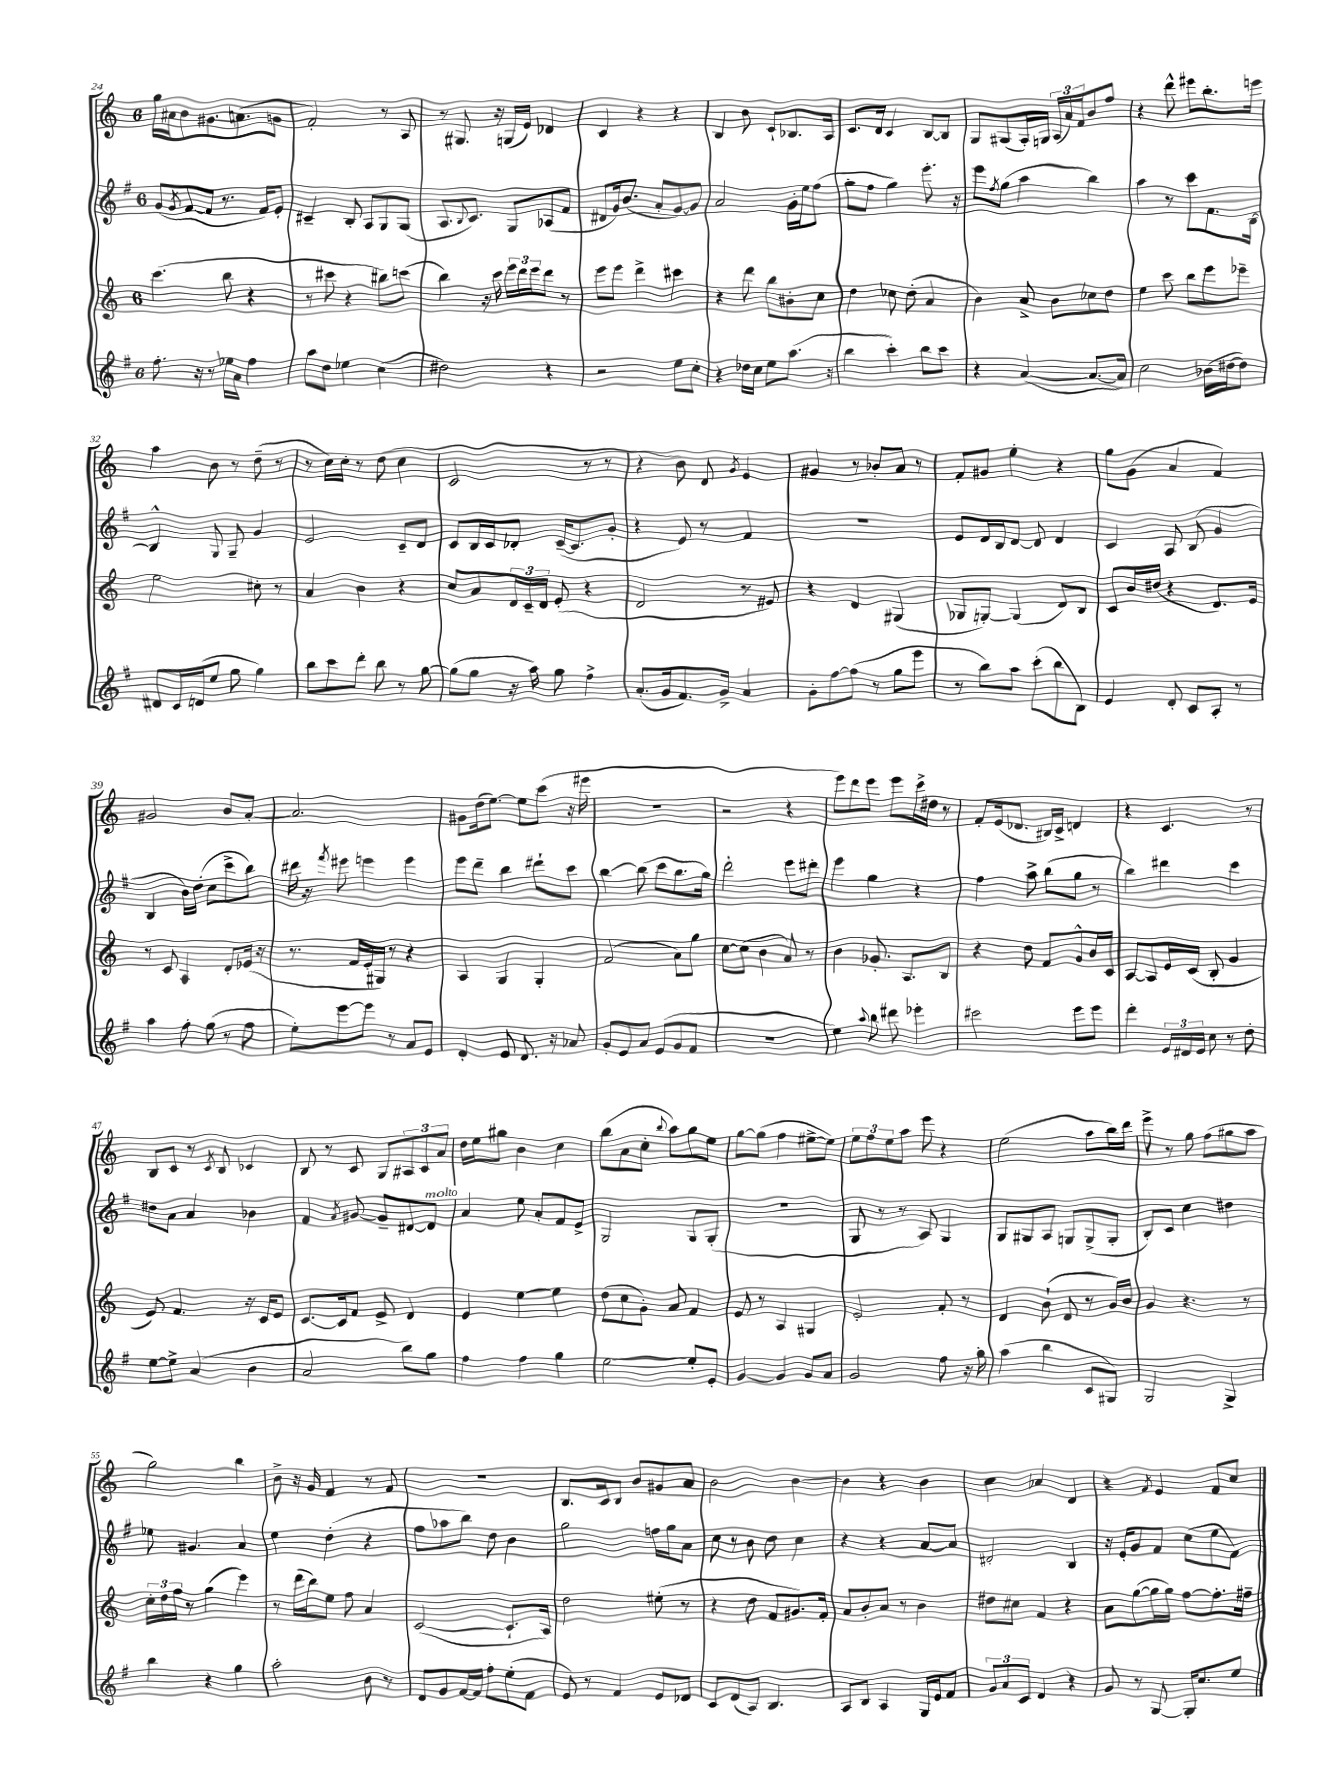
<<
\new StaffGroup <<
\new Staff = "s0" {
    \clef treble \key c \major \once \override Staff.TimeSignature.style = #'single-digit \time 6/8
    g''16 ais'16 b'8 gis'8. a'8.( g'8 |
    f'2-.) r8 a8 |
    r8 gis8. r16 g16( e'16) des'4 |
    c'4 r4 r4 |
    b4 b'8 c'8-! bes8. a16 |
    c'8. d'16 c'4 b8~ b8 |
    g8 gis8( a16-.) g16 \tuplet 3/2 { a16( a'16) f'16 } b'8 f''8 |
    r4 d'''8-^ eis'''8 b''8.-. e'''16 |
    a''4 b'8 r8 d''8--( r8 |
    r8 c''16) c''16-. r8 d''8( c''4 |
    c'2 r8 r8 |
    r4 b'8) d'8 \acciaccatura { g'8 } e'4 |
    gis'4 r8 bes'8-. a'8 r8 |
    f'8-. gis'8 e''4-. r4 |
    g''8 g'8( a'4 f'4) |
    gis'2 b'8 a'8~-. |
    a'2. |
    gis'8 d''16( e''8.~) e''8 c'''8( r16 eis'''16 |
    R2. |
    r2 r4 |
    e'''8) d'''8 e'''8 e'''8 c'''16-> dis''16 r8 |
    f'8-. e'16( des'8. bis16) c'16-> d'4 |
    r4 c'4. r8 |
    b8 c'8 r8 \acciaccatura { c'8 } b8 ces'4 |
    b8 r8 c'8 g8 \tuplet 3/2 { ais8 c'8 a'8 } |
    d''16 e''16 gis''8 b'4 c''4 |
    b''8( a'8 c''8-. \appoggiatura { b''8 } a''8) g''8 e''8 |
    g''8~ g''8( f''4 eis''8~-> eis''8) |
    \tuplet 3/2 { e''8 f''8 e''8 } a''8 e'''8 r4 |
    e''2( a''8 b''16) d'''16 |
    e'''8-> r8 g''8 f''8( gis''8 a''8 |
    g''2) b''4 |
    b'8-> r16 g'16 f'4 r8 f'8 |
    R2. |
    b8. c'16 b8 b'8 gis'8 a'8 |
    b'2 b'4~ |
    b'4 r4 b'4 |
    c''4 aes'4 d'4 |
    r4 \acciaccatura { f'8 } e'4 f'8 c''8 \bar "|." |
}
\new Staff = "s1" {
    \clef treble \key g \major \once \override Staff.TimeSignature.style = #'single-digit \time 6/8
    g'8( \acciaccatura { g'8 } fis'8~ fis'8 r8. fis'16) e'8-. |
    cis'4-- b8-. a8 g8 g8( |
    a8. \appoggiatura { b8 } c'8.) g8 aes8( fis'8 |
    dis'8 g'16) b'8.( a'8-. g'8~) g'8 |
    a'2 g'16-. e''16 fis''8( |
    g''8-. fis''8 g''4) e'''8.-. r16 |
    e'''8 \acciaccatura { fis''8 } g''8( a''4 b''4) |
    a''4 r8 c'''8 fis'8. b16~ |
    b4-^ g8 g8-- g'4 |
    e'2 c'8-- d'8 |
    c'8 b16 c'16 des'8-. c'16~--( c'8. g'8-. |
    r4 e'8) r8 fis'4 |
    R2. |
    e'8 d'16 b16 d'8~ d'8 d'4 |
    c'4 a8 b8( g'4 |
    b4 b'16) d''16-.( c''8 c'''8-> b''8) |
    dis'''16 r16 \acciaccatura { fis'''8 } eis'''8 e'''4 e'''4 |
    e'''8 d'''8-- b''4 dis'''8-! c'''8 |
    b''4~ b''8( c'''8 b''8. g''16) |
    d'''2-. e'''8 dis'''8-. |
    e'''4 g''4 r4 |
    fis''4 a''8-> b''8( g''8 r8 |
    b''4) dis'''4 c'''4 |
    dis''8 a'8 a'4 bes'4 |
    fis'4 \acciaccatura { a'8 } gis'8~ gis'8-- dis'8~ dis'8^\markup { \italic "molto" } |
    a'4 e''8 a'8-. fis'8 e'8-> |
    g2 g8 g8-.( |
    R2. |
    g8 r8 r8 a8) g4 |
    g8 gis8 a8 g8 g8->( g8-. |
    b8-.) c'8 c''4 dis''4 |
    ees''8 gis'4. a'4 |
    e''4 d''4-.( r4 |
    fis''8 aes''8 b''8) d''8 b'4 |
    g''2 f''16 g''16 a'8 |
    c''8 r8 b'8 d''8 c''4 |
    r4 r4 a'8~ a'8 |
    dis'2-. b4 |
    r16 e'16-. g'8 fis'8 c''8( e''8 fis'8) \bar "|." |
}
\new Staff = "s2" {
    \clef treble \key c \major \once \override Staff.TimeSignature.style = #'single-digit \time 6/8
    c'''4.( b''8 r4 |
    r8 cis'''8 r4 bis''8) c'''8( |
    b''4) r16 c'''16 \tuplet 3/2 { e'''16 d'''16 e'''16 } d'''8 r8 |
    e'''8 e'''8 d'''4-> cis'''4 |
    r4 d'''8 b''8 bis'8-. c''8 |
    d''4 ces''8 d''8-.( a'4 |
    b'4) a'8-> b'8 ces''8 d''8 |
    e''4 c'''8 b''8 e'''8 ees'''8-- |
    e''2 cis''8-. r8 |
    a'4 b'4 r4 |
    c''8 a'8 \tuplet 3/2 { d'16 c'16-- d'16 } e'8-.( r4 |
    d'2 r8 eis'8) |
    r4 d'4 gis4( |
    ges8 g8~-.) g4( d'8) b8 |
    c'8 b'16 dis''16( r4 d'8.) e'16 |
    r8 c'8 a4 d'8-. ees'16( r16 |
    r8. f'16 e'16-. gis16) r8 r4 |
    a4 g4 g4-. |
    f'2( a'8) g''8 |
    c''8~ c''8( b'4 a'8) r8 |
    b'4 ges'8.-. a8. b8 |
    r4 d''8 f'8 g'8-^ b'16 c'16 |
    a8~ a8 e'16 c'16( b8-. g'4 |
    e'8) f'4. r16 c'16 e'8 |
    c'8.~ c'16 f'8 e'8-> d'4 |
    e'4 e''4~ e''4 |
    d''8( c''8 g'8-.) a'8 f'4 |
    e'8 r8 a4 gis4 |
    e'2-. f'8-. r8 |
    d'4 b'8-!( d'8 r8 g'16) b'16 |
    g'4 r4. r8 |
    \tuplet 3/2 { c''16-. d''16 f''16 } r8 g''4( e'''4) |
    r8 d'''16( b''16) e''8 f''8 a'4 |
    c'2~( c'8.-! a16) |
    d''2 eis''8-.( r8 |
    r4 d''8 f'8 gis'8.) f'16-. |
    a'8 b'8-. a'8 r8 b'4 |
    dis''8 cis''8 f'4 r4 |
    a'8 g''8~( g''16 g''16) f''8~ f''8.-. fis''16-- \bar "|." |
}
\new Staff = "s3" {
    \clef treble \key g \major \once \override Staff.TimeSignature.style = #'single-digit \time 6/8
    fis''8.-. r16 r8 ees''16 a'16 fis''4 |
    a''8 d''8 ees''4 c''4( |
    dis''2) r4 |
    r2 e''8 c''8-. |
    r4 des''16 c''16 e''8 a''8.( r16 |
    b''4 c'''4-.) b''8 c'''8 |
    r4 a'4~( a'8.~ a'16) |
    c''2 bes'16( dis''16~ dis''8) |
    dis'8 c'16 d'16( e''8 g''8 g''4) |
    b''8 c'''8 d'''8-. b''8 r8 g''8~ |
    g''8( g''8 r16 a''16) g''8 fis''4-> |
    a'8.-.( g'16 fis'8.) g'16-> a'4 |
    g'8-. fis''8~ fis''8( r8 g''8 e'''8 |
    r8 b''8) a''8 c'''8-.( b''8 b8) |
    e'4 d'8-. c'8 a8-. r8 |
    a''4 fis''8-. g''8( r8 fis''8 |
    e''8-.) e'''8~ e'''8 r8 a'8 e'8 |
    d'4-. e'8 d'8. r16 aes'8 |
    g'8-. e'8 a'8 e'8( g'8 fis'8 |
    R2. |
    e''4) \appoggiatura { a''8 } b''8 dis'''8 ees'''4-. |
    cis'''2 e'''8 e'''8 |
    d'''4-. \tuplet 3/2 { e'16 dis'16 e'16 } c''8 r8 d''8-. |
    e''8~ e''8-> a'4( b'4 |
    a'2 b''8) g''8 |
    fis''4 fis''4 g''4 |
    e''2~ e''8-. e'8-. |
    g'4~ g'4 g'8 a'8 |
    g'2 fis''8 r16 g''16-. |
    a''4( b''4 c'8 gis8) |
    g2 g4-> |
    b''4 r4 g''4 |
    a''2-. b'8 r8 |
    d'8 g'8 fis'16~ fis'16 fis''8-. e''8-.( fis'8 |
    e'8) r8 fis'4 e'8 des'8 |
    c'8 d'8( a8) b4. |
    a8 b8 a4 g16 e'16 fis'8 |
    \tuplet 3/2 { g'8 a'8 c'8 } d'4 r4 |
    g'8 r8 g8~ g16-. c''8. e''8 \bar "|." |
}
>>
>>
\layout { \context { \Score currentBarNumber = #24 } }
